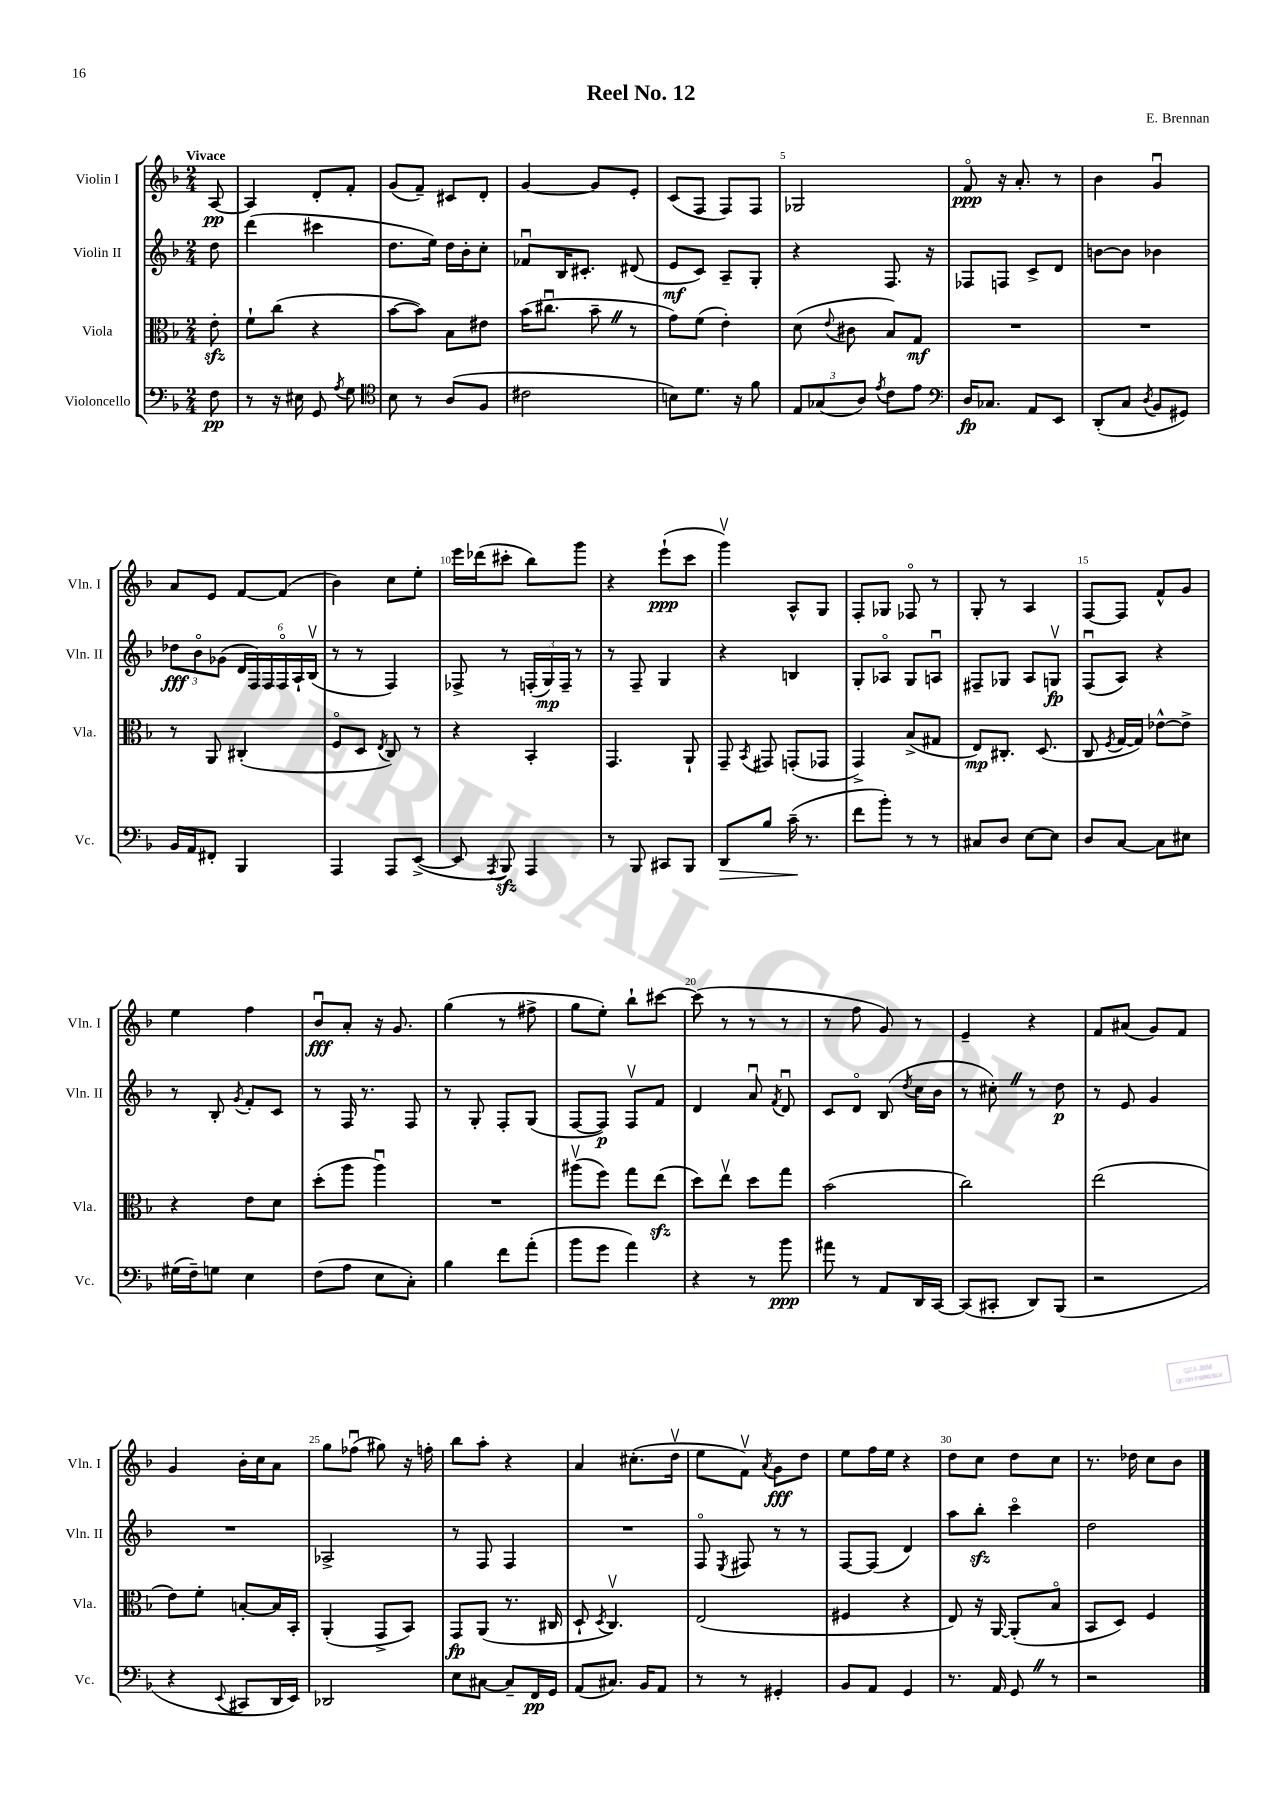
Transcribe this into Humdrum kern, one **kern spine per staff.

**kern	**kern	**kern	**kern
*staff4	*staff3	*staff2	*staff1
*clefF4	*clefC3	*clefG2	*clefG2
*k[b-]	*k[b-]	*k[b-]	*k[b-]
*M2/4	*M2/4	*M2/4	*M2/4
8F	8e'	8dd	[8A
=	=	=	=
8r	8f`	(4ddd	4A]
16r	(8cc	.	.
16E#	.	.	.
8GG	4r	4ccc#	8d'
8qA	.	.	.
8G	.	.	8f'
=	=	=	=
*clefC4	*	*	*
8B-	[8b-	8.dd	(8g
8r	8b-])	.	8f~)
.	.	16ee)	.
(8A	8B-	16dd	8c#
.	.	16b-'	.
8F	8e#	8cc'	8d'
=	=	=	=
2c#	(16b-	8f-u	[4g
.	8.cc#u	.	.
.	.	16B-	.
.	.	8.c#'	.
.	8b-~	.	8g]
.	8r	(8d#	8e'
=	=	=	=
8B)	8g)	8e	(8c
8.d	(8f	8c)	8F
.	4e')	8A~	8F)
16r	.	.	.
8f	.	8G'	8F
=	=	=	=
12E	(8d	4r	2G-
(12G-	.	.	.
.	8qqe	.	.
.	8c#	.	.
12A)	.	.	.
8qe	.	.	.
8c	8B-)	8.F	.
8e	8G	.	.
.	.	16r	.
=	=	=	=
*clefF4	*	*	*
16D	2r	8F-	8fo
8.C-	.	.	.
.	.	8F	16r
.	.	.	8.a'
8AA	.	8c^	.
8EE	.	8d	8r
=	=	=	=
(8DD'	2r	[8b	4b-
8C	.	8b]	.
8qD	.	.	.
8BB-	.	4b-	4gu
8GG#)	.	.	.
=	=	=	=
16BB-	8r	12dd-	8a
16AA	.	.	.
.	.	12b-o	.
8FF#'	8AA	.	8e
.	.	(12g-	.
4BBB-	(4C#'	24d	[8f
.	.	24F)	.
.	.	24F	.
.	.	24Fo	(8f]
.	.	24A`	.
.	.	(24B-v	.
=	=	=	=
4AAA	8Fo	8r	4b-)
.	8D	8r	.
.	8qE	.	.
8AAA	8C)	4F)	8cc
([8EE^	8r	.	8ee'
=	=	=	=
8EE]	4r	8F-^	16eee
.	.	.	(16ddd-
8qAAA	.	.	.
8BBB-)	.	8r	8ccc#'
4AAA	4BB-'	(24F'	8bb-)
.	.	24G)	.
.	.	24F~	.
.	.	8r	8ggg
=	=	=	=
8r	4.GG	8r	4r
8BBB-	.	8F~	.
8CC#	.	4G	(8eee`
8BBB-	8AA`	.	8ccc
=	=	=	=
8DD	8GG~	4r	4gggv)
.	8qBB-	.	.
8B-	8GG#	.	.
(16c~	(8GG'	4B	8A^^
8.r	.	.	.
.	8GG-	.	8G
=	=	=	=
8f	4GG^)	8G'	8F'
8b-')	.	8A-o	8G-
8r	(8B-^	8G	8F-o
8r	8G#	8Au	8r
=	=	=	=
8C#	8E)	8F#~	8G'
8D	8.C#'	8G-	8r
[8E	.	8A	4A
.	(8.D	.	.
8E]	.	8Gv	.
=	=	=	=
8D	8C	(8Fu	[8F
.	8qF	.	.
[8C	[16G	8A)	8F]
.	16G])	.	.
8C]	[8e-^^	4r	8f^^
8E#	8e-^]	.	8g
=	=	=	=
(16G#	4r	8r	4ee
16F~)	.	.	.
8G	.	8B-'	.
.	.	8qg	.
4E	8e	8f'	4ff
.	8d	8c	.
=	=	=	=
(8F	(8dd'	8r	8b-u
8A	8aa	16F	8a'
.	.	8.r	.
8E	4aau)	.	16r
.	.	.	8.g
8C')	.	8F	.
=	=	=	=
4B-	2r	8r	(4gg
.	.	8G'	.
8f	.	8F'	8r
(8a'	.	(8G	8ff#^
=	=	=	=
8b-	(8aa#v	[8F	8gg
8g	8ff)	8F])	8ee')
4a)	8gg	8Fv	8bb-`
.	(8ee	8f	[8ccc#
=	=	=	=
4r	8dd)	4d	(8ccc#]
.	8eev	.	8r
8r	8dd	8au	8r
.	.	8qf	.
8b-	8gg	8du	8r
=	=	=	=
8a#	(2b-	8c	8r
8r	.	8do	8ff
8AA	.	(8B-	8g)
.	.	8qdd	.
16DD	.	16cc	8r
[16CC	.	16b-	.
=	=	=	=
(8CC]	2cc)	8r	4e~
8CC#'	.	8cc#')	.
8DD)	.	8r	4r
(8BBB-	.	8dd	.
=	=	=	=
2r	(2ee	8r	8f
.	.	8e	(8a#
.	.	4g	8g)
.	.	.	8f
=	=	=	=
4r	8e)	2r	4g
.	8f'	.	.
8qqEE	.	.	.
8CC#	[8B'	.	16b-'
.	.	.	16cc
16DD	16B]	.	8a
16EE)	16BB-'	.	.
=	=	=	=
2DD-	(4AA'	2A-^	8gg
.	.	.	(8ff-u
.	8GG^	.	8gg#)
.	8BB-)	.	16r
.	.	.	16ff'
=	=	=	=
8E	8GG	8r	8bb-
[8C#	(8AA	8F	8aa'
8C#~]	8.r	4F	4r
16FF	.	.	.
16GG	16C#	.	.
=	=	=	=
(8AA	8D`	2r	4a
.	8qD	.	.
8.C#)	4.Cv)	.	.
.	.	.	(8.cc#'
16BB-	.	.	.
8AA	.	.	.
.	.	.	16ddv
=	=	=	=
8r	(2E	8Fo	8ee
.	.	8qE	.
8r	.	8F#	8fv)
.	.	.	8qa
4GG#'	.	8r	8g
.	.	8r	8dd
=	=	=	=
8BB-	4F#	[8F	8ee
8AA	.	(8F]	16ff
.	.	.	16ee
4GG	4r	4d)	4r
=	=	=	=
8.r	8E)	8aa	8dd
.	16r	8bb-'	8cc
16AA	[16AA	.	.
8GG	(8AA']	4ccco	8dd
8r	8B-o	.	8cc
=	=	=	=
2r	8BB-	2dd	8.r
.	8D)	.	.
.	.	.	16dd-
.	4F	.	8cc
.	.	.	8b-
==	==	==	==
*-	*-	*-	*-
